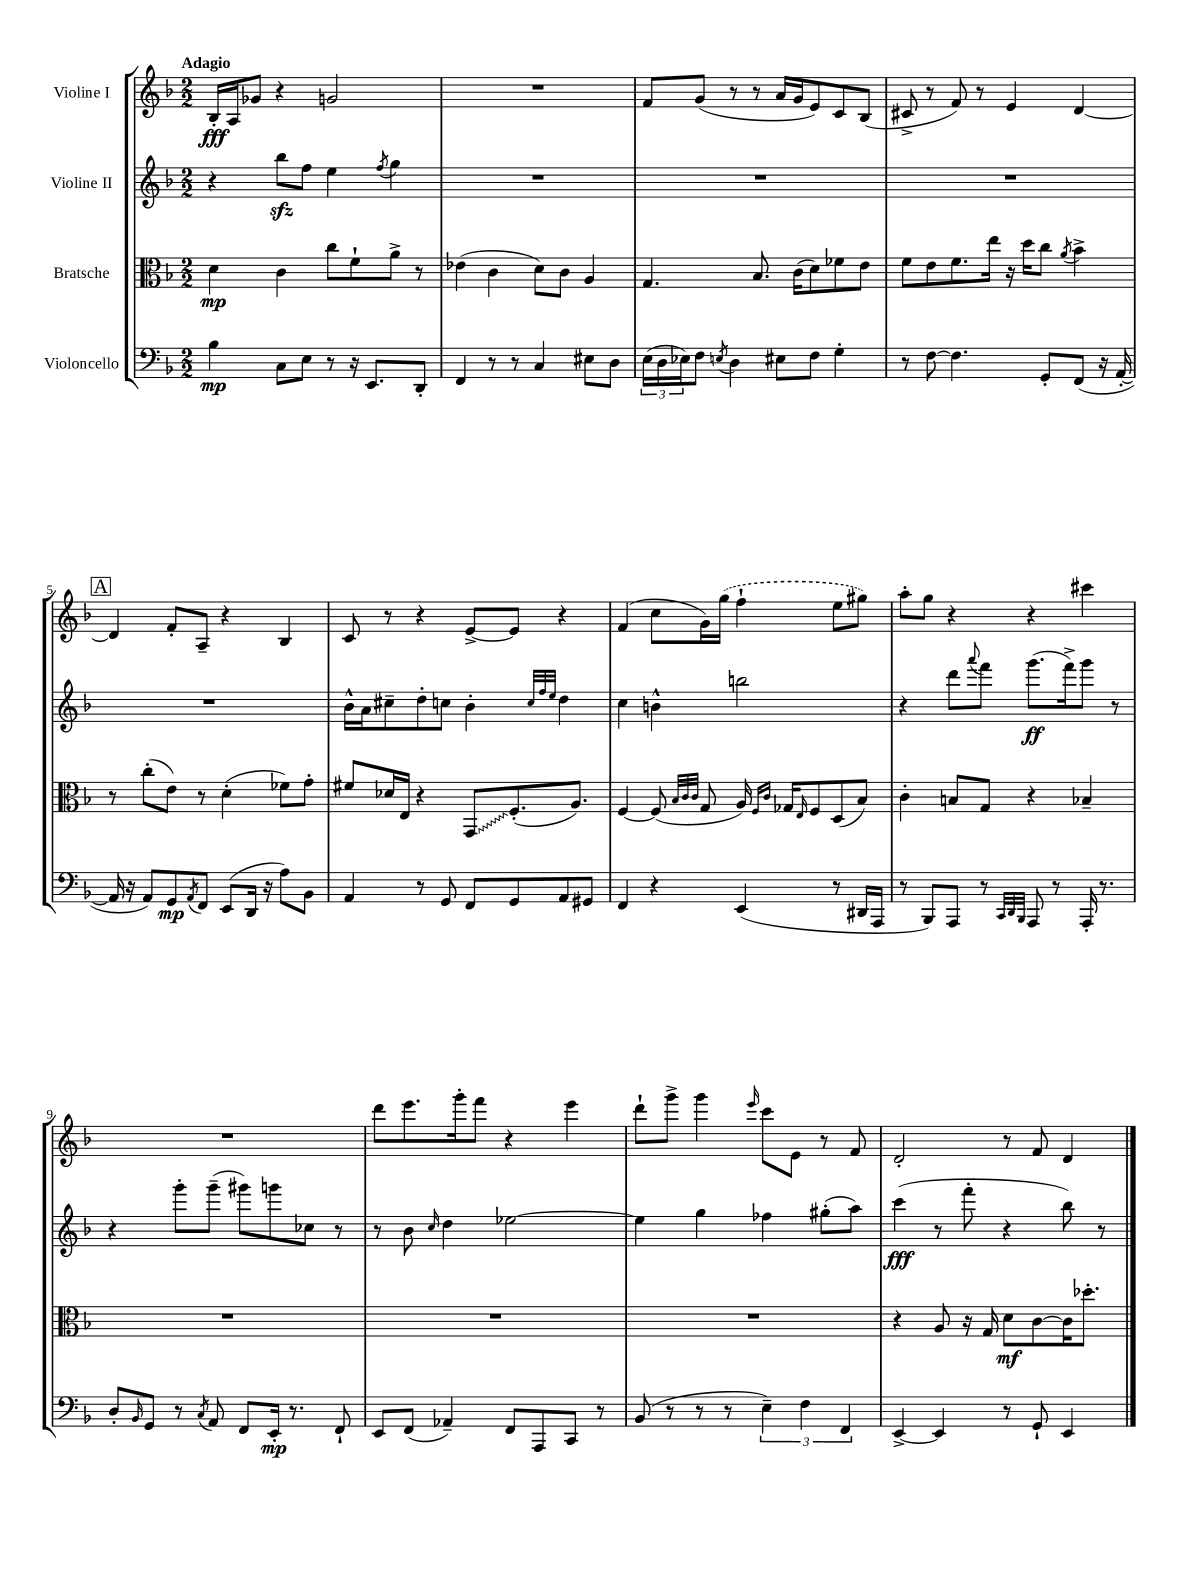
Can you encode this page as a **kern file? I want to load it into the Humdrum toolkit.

**kern	**kern	**kern	**kern
*staff4	*staff3	*staff2	*staff1
*clefF4	*clefC3	*clefG2	*clefG2
*k[b-]	*k[b-]	*k[b-]	*k[b-]
*M2/2	*M2/2	*M2/2	*M2/2
4B-	4d	4r	16B-'
.	.	.	16A
.	.	.	8g-
8C	4c	8bb-	4r
8E	.	8ff	.
8r	8cc	4ee	2g
16r	8f`	.	.
8.EE	.	.	.
.	.	8qff	.
.	8a^	4gg	.
8DD'	8r	.	.
=	=	=	=
4FF	(4e-	1r	1r
8r	4c	.	.
8r	.	.	.
4C	8d)	.	.
.	8c	.	.
8E#	4A	.	.
8D	.	.	.
=	=	=	=
(24E	4.G	1r	8f
24D	.	.	.
24E-)	.	.	.
8F	.	.	(8g
8qE	.	.	.
4D	.	.	8r
.	8.B-	.	8r
8E#	.	.	16a
.	(16c	.	16g
8F	8d)	.	8e)
4G'	8f-	.	8c
.	8e	.	(8B-
=	=	=	=
8r	8f	1r	8c#^
[8F	8e	.	8r
4.F]	8.f	.	8f)
.	.	.	8r
.	16ee	.	.
.	16r	.	4e
.	16dd	.	.
8GG'	8cc	.	.
.	8qa	.	.
(8FF	4b-^	.	[4d
16r	.	.	.
[16AA'	.	.	.
=	=	=	=
16AA]	8r	1r	4d]
16r	.	.	.
8AA)	(8cc'	.	.
8GG	8e)	.	8f'
8qAA	.	.	.
8FF	8r	.	8A~
(8EE	(4d'	.	4r
16DD	.	.	.
16r	.	.	.
8A)	8f-)	.	4B-
8BB-	8g'	.	.
=	=	=	=
4AA	8f#	16b-^^	8c
.	.	16a	.
.	16d-	8cc#~	8r
.	16E	.	.
8r	4r	8dd'	4r
8GG	.	8cc	.
8FF	8GG	4b-'	[8e^
8GG	(8.F'	.	8e]
.	.	32qqcc	.
.	.	32qqff	.
.	.	32qqee	.
8AA	.	4dd	4r
.	8.A)	.	.
8GG#	.	.	.
=	=	=	=
4FF	[4F	4cc	(4f
4r	(8F]	4b^^	8cc
.	32qqB-	.	.
.	32qqc	.	.
.	32qqc	.	.
.	8G	.	16g)
.	.	.	(16gg
(4EE	16A)	2bb	4ff`
.	16qqF	.	.
.	16qqc	.	.
.	16G-	.	.
.	16qqE	.	.
.	8F	.	.
8r	(8D	.	8ee
16DD#	8B-)	.	8gg#)
16AAA	.	.	.
=	=	=	=
8r	4c'	4r	8aa'
8BBB-)	.	.	8gg
8AAA	8B	8ddd	4r
.	.	8qqaaa	.
8r	8G	8fff	.
32qqCC	.	.	.
32qqDD	.	.	.
32qqBBB-	.	.	.
8AAA	4r	(8.ggg	4r
8r	.	.	.
.	.	16fff^)	.
16AAA'	4B-~	8ggg	4ccc#
8.r	.	.	.
.	.	8r	.
=	=	=	=
8D'	1r	4r	1r
16qqBB-	.	.	.
8GG	.	.	.
8r	.	8ggg'	.
8qC	.	.	.
8AA	.	(8ggg~	.
8FF	.	8ggg#)	.
16EE'	.	8ggg	.
8.r	.	.	.
.	.	8cc-	.
8FF`	.	8r	.
=	=	=	=
8EE	1r	8r	8ddd
(8FF	.	8b-	8.eee
.	.	16qqcc	.
4AA-~)	.	4dd	.
.	.	.	16ggg'
.	.	.	8fff
8FF	.	[2ee-	4r
8AAA	.	.	.
8CC	.	.	4eee
8r	.	.	.
=	=	=	=
(8BB-	1r	4ee-]	8ddd`
8r	.	.	8ggg^
8r	.	4gg	4ggg
8r	.	.	.
.	.	.	16qqeee
6E~)	.	4ff-	8ccc
.	.	.	8e
6F	.	.	.
.	.	(8gg#'	8r
6FF	.	.	.
.	.	8aa)	8f
=	=	=	=
[4EE^	4r	(4ccc	2d'
4EE]	8A	8r	.
.	16r	8fff'	.
.	16G	.	.
8r	8d	4r	8r
8GG`	[8c	.	8f
4EE	16c]	8bb-)	4d
.	8.dd-'	.	.
.	.	8r	.
==	==	==	==
*-	*-	*-	*-
